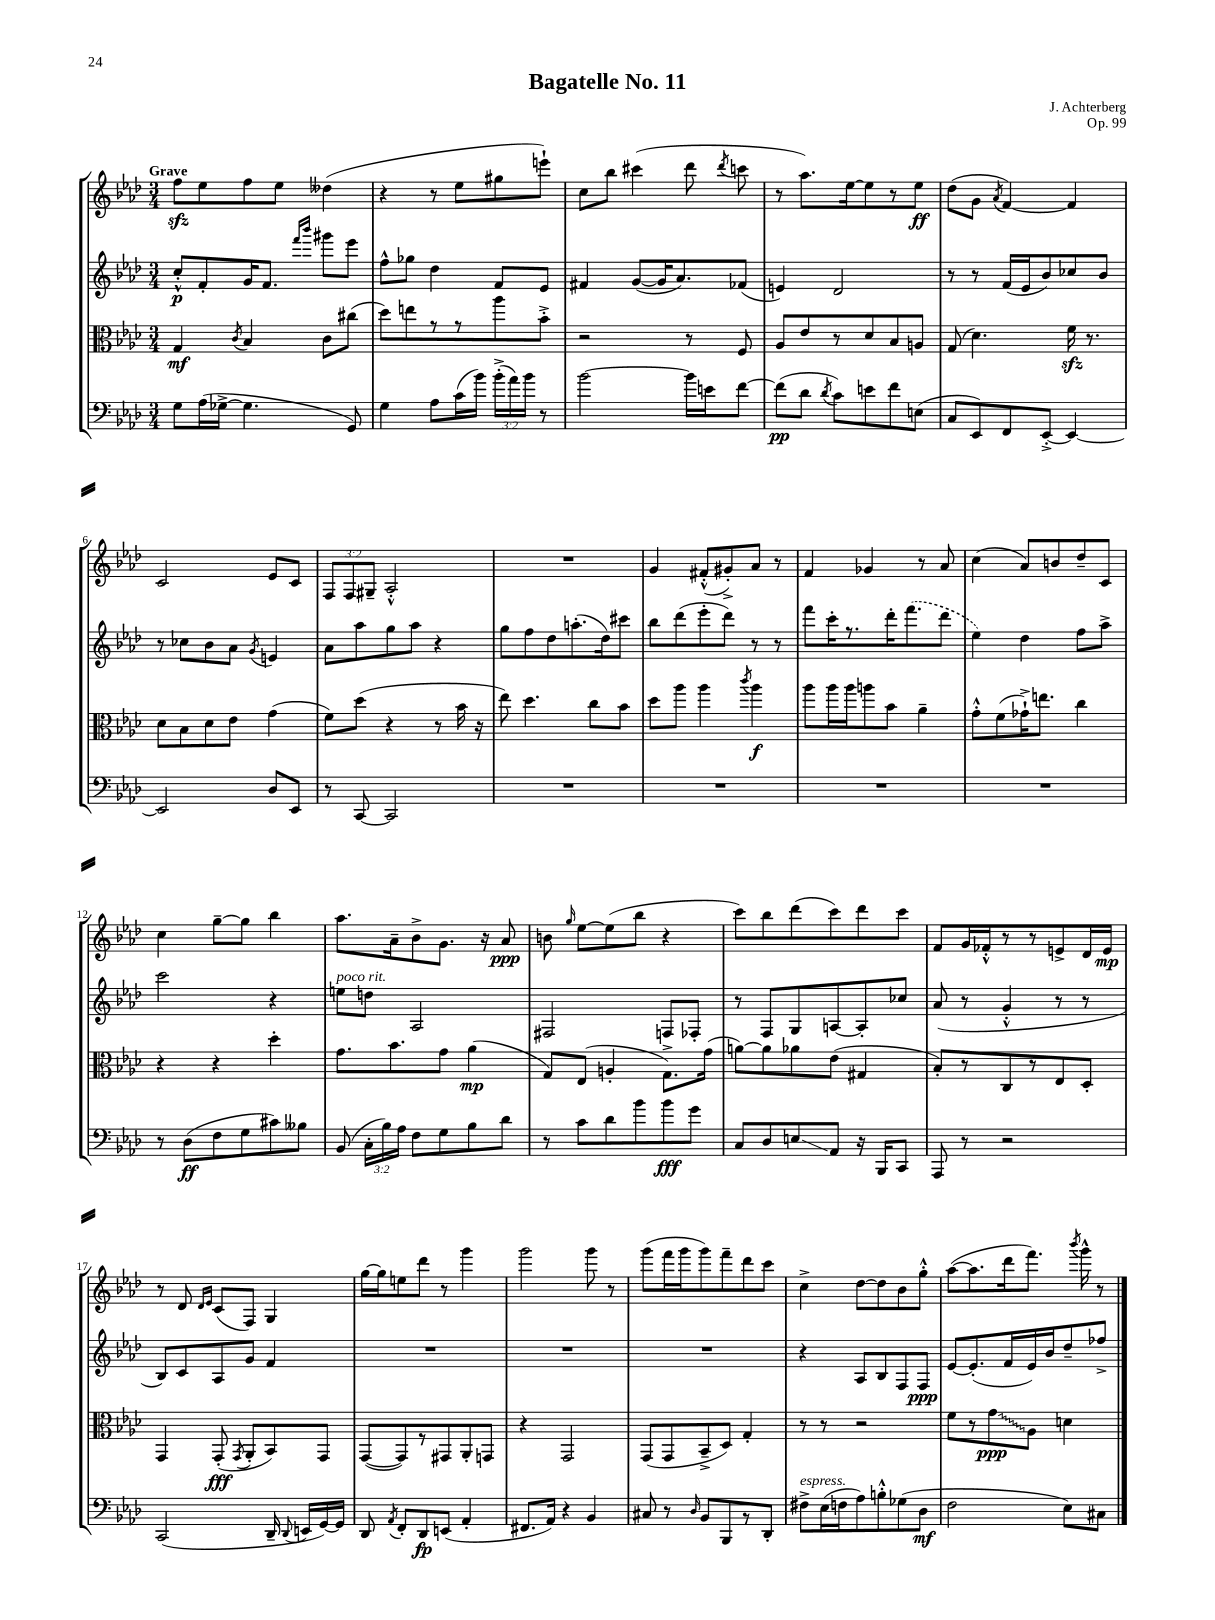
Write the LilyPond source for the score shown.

\header { title = "Bagatelle No. 11" composer = "J. Achterberg" opus = "Op. 99" }
<<
\new StaffGroup <<
\new Staff = "s0" {
    \clef treble \key aes \major \numericTimeSignature \time 3/4 \override Staff.TupletNumber.text = #tuplet-number::calc-fraction-text \tempo "Grave"
    \autoBeamOff f''8[\sfz ees''8 f''8 ees''8] deses''4( |
    r4 r8 ees''8[ gis''8 e'''8]-!) |
    c''8[ bes''8] cis'''4( des'''8 \acciaccatura { des'''8 } c'''8 |
    r8 aes''8.[) ees''16~ ees''8 r8 ees''8]\ff |
    des''8[( g'8] \acciaccatura { aes'8 } f'4~) f'4 |
    c'2 ees'8[ c'8] |
    \tuplet 3/2 { f8[ f8 gis8]-- } aes2-.-^ |
    R2. |
    g'4 fis'8[-.-^( gis'8-.->) aes'8] r8 |
    f'4 ges'4 r8 aes'8 |
    c''4( aes'8[) b'8 des''8-- c'8] |
    c''4 g''8[~-- g''8] bes''4 |
    aes''8.[ aes'16-- bes'8-> g'8.] r16 aes'8\ppp |
    b'8 \grace { g''16 } ees''8[~ ees''8( bes''8] r4 |
    c'''8[) bes''8 des'''8( c'''8) des'''8 c'''8] |
    f'8[ g'16 fes'16-.-^ r8 r8 e'8-> des'16 e'16]\mp |
    r8 des'8 \grace { des'16[ ees'16] } c'8[( f8]) g4 |
    g''16[~ g''16 e''8 des'''8] r8 g'''4 |
    g'''2 g'''8 r8 |
    g'''8[( f'''16 g'''16 g'''8) f'''8-- des'''8 c'''8] |
    c''4-> des''8[~ des''8 bes'8 g''8]-.-^ |
    aes''8[~( aes''8. des'''16 f'''8.]) \acciaccatura { bes'''8 } g'''16-^ r8 \bar "|." |
}
\new Staff = "s1" {
    \clef treble \key aes \major \numericTimeSignature \time 3/4
    \autoBeamOff c''8[-.-^\p f'8-. g'16 f'8.] \grace { f'''16[ bes'''16] } gis'''8[ ees'''8] |
    f''8[-^ ges''8] des''4 f'8[ ees'8] |
    fis'4 g'8[~( g'16 aes'8.) fes'8]( |
    e'4) des'2 |
    r8 r8 f'16[( ees'16 bes'8) ces''8 bes'8] |
    r8 ces''8[ bes'8 aes'8] \acciaccatura { g'8 } e'4 |
    aes'8[ aes''8 g''8 aes''8] r4 |
    g''8[ f''8 des''8 a''8.-.( des''16) cis'''8] |
    bes''8[ des'''8( ees'''8-. des'''8]) r8 r8 |
    f'''8[ c'''16-. r8. des'''16-. \once \slurDashed f'''8.( des'''8] |
    ees''4) des''4 f''8[ aes''8]-> |
    c'''2 r4 |
    e''8[^\markup { \italic "poco rit." } d''8] aes2 |
    fis2 f8[ fes8]-. |
    r8 f8[ g8 a8~ a8-. ces''8] |
    aes'8( r8 g'4-.-^ r8 r8 |
    bes8[) c'8 aes8 g'8] f'4 |
    R2. |
    R2. |
    R2. |
    r4 aes8[ bes8 f8 f8]\ppp |
    ees'8[~ ees'8.-.( f'16 ees'16) bes'16 des''8-- fes''8]-> \bar "|." |
}
\new Staff = "s2" {
    \clef alto \key aes \major \numericTimeSignature \time 3/4
    \autoBeamOff g4\mf \acciaccatura { c'8 } bes4 c'8[ cis''8]( |
    des''8[) e''8 r8 r8 aes''8 bes'8]-.-> |
    r2 r8 f8 |
    aes8[ ees'8 r8 des'8 bes8 a8] |
    g8( des'4.) f'16\sfz r8. |
    des'8[ bes8 des'8 ees'8] g'4( |
    f'8[) des''8]( r4 r8 bes'16 r16 |
    ees''8) des''4. c''8[ bes'8] |
    des''8[ aes''8] aes''4 \acciaccatura { c'''8 } aes''4\f |
    aes''8[ aes''16 aes''16 a''8 bes'8] aes'4-- |
    g'8[-.-^ f'8( ges'16-!->) e''8.] c''4 |
    r4 r4 des''4-. |
    g'8.[ bes'8. g'8] aes'4\mp( |
    g8[) ees8]( a4-. g8.[->) g'16]( |
    a'8[~) a'8 aes'8 ees'8]( gis4 |
    bes8[-.) r8 c8 r8 ees8 des8]-. |
    g,4 g,8-.\fff( \acciaccatura { g,8 } aes,8[-. bes,8) g,8] |
    g,8[~( g,8) r8 gis,8 aes,8-. g,8] |
    r4 g,2 |
    g,8[( g,8 bes,8---> des8]) g4-. |
    r8 r8 r2 |
    f'8[ r8 \once \override Glissando.style = #'zigzag g'8\glissando\ppp aes8] d'4 \bar "|." |
}
\new Staff = "s3" {
    \clef bass \key aes \major \numericTimeSignature \time 3/4 \override Staff.TupletNumber.text = #tuplet-number::calc-fraction-text
    \autoBeamOff g8[ aes16( ges16]~-> ges4. g,8) |
    g4 aes8[ c'16( bes'16]) \tuplet 3/2 { bes'16[-.->( aes'16) bes'16] } r8 |
    bes'2~ bes'16[ e'16 f'8]~ |
    f'8[\pp( des'8] \acciaccatura { des'8 } c'8[) e'8 f'8 e8]( |
    c8[ ees,8) f,8 ees,8]~-.-> ees,4~ |
    ees,2 des8[ ees,8] |
    r8 c,8~ c,2 |
    R2. |
    R2. |
    R2. |
    R2. |
    r8 des8[\ff( f8 g8 cis'8) beses8] |
    bes,8( \tuplet 3/2 { c16[-. bes16) aes16] } f8[ g8 bes8 des'8] |
    r8 c'8[ des'8 bes'8 bes'8\fff g'8] |
    c8[ des8 e8\glissando aes,8] r16 bes,,16[ c,8] |
    aes,,8 r8 r2 |
    c,2( des,16-- \appoggiatura { des,8 } e,16[ g,16~) g,16] |
    des,8 \acciaccatura { aes,8 } f,8[-. des,8\fp e,8]( aes,4-. |
    fis,8.[ aes,16]) r4 bes,4 |
    cis8 r8 \grace { des16 } bes,8[ bes,,8 r8 des,8]-. |
    fis8[->^\markup { \italic "espress." } ees16( f16 aes8) b8-.-^ ges8( des8]\mf |
    f2 ees8[) cis8] \bar "|." |
}
>>
>>
